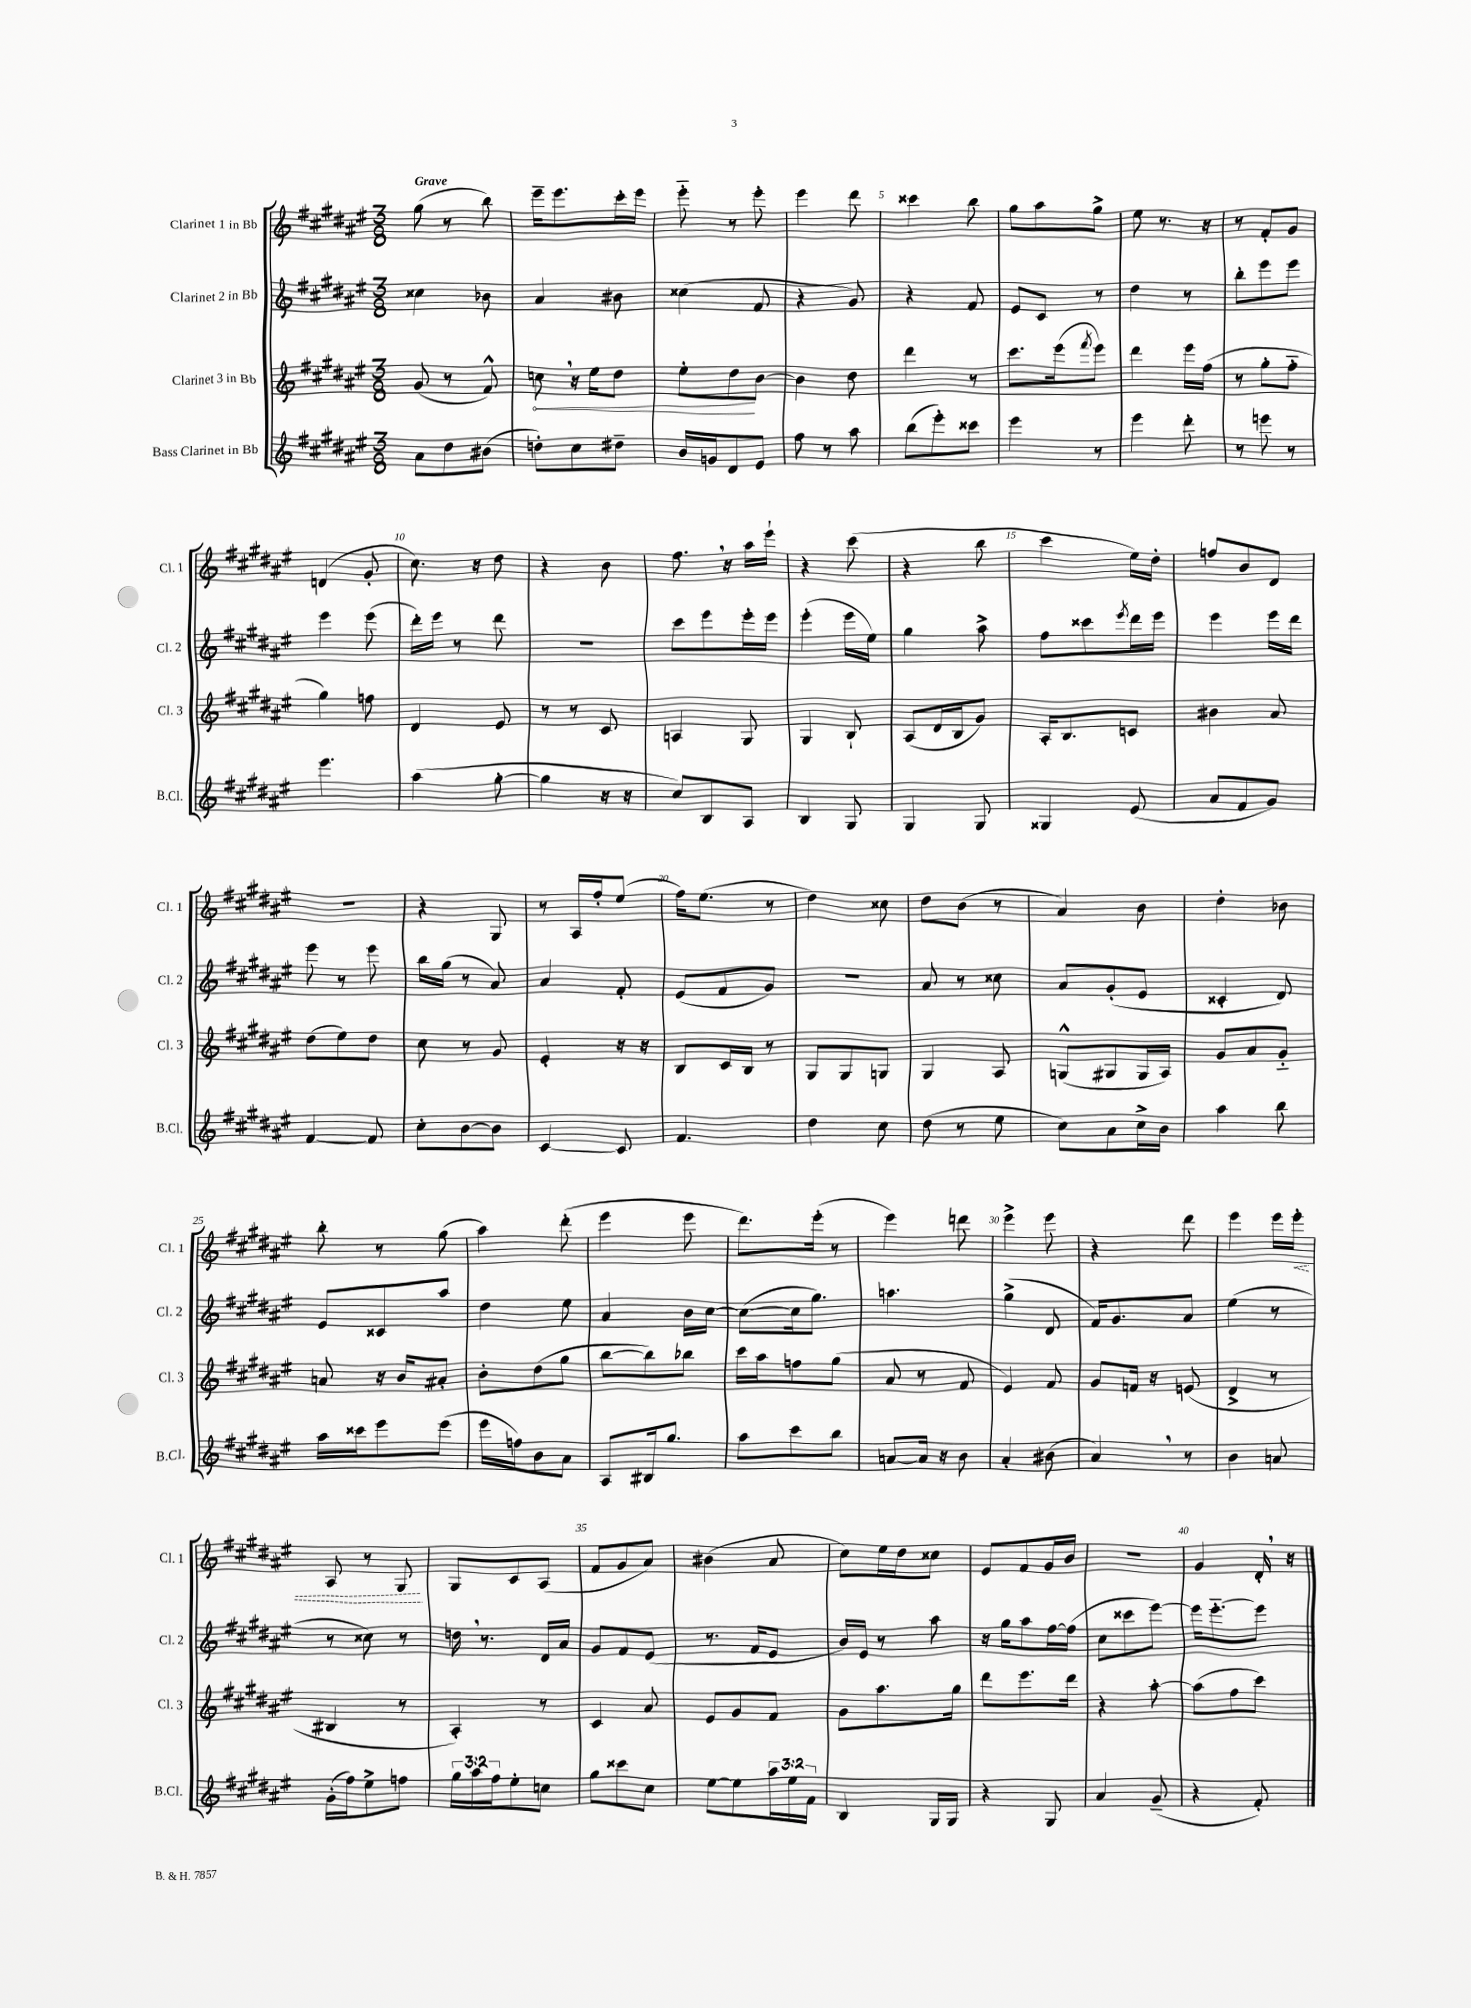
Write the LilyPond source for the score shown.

<<
\new StaffGroup <<
\new Staff = "s0" \with { instrumentName = "Clarinet 1 in Bb" shortInstrumentName = "Cl. 1" } {
    \clef treble \key fis \major \numericTimeSignature \time 3/8 \tempo "Grave"
    gis''8( r8 b''8) |
    eis'''16-- eis'''8. cis'''16-. eis'''16 |
    eis'''8-_ r8 eis'''8-. |
    eis'''4 dis'''8 |
    cisis'''4 b''8 |
    gis''8 ais''8 gis''8-> |
    eis''8 r8. r16 |
    r8 fis'8-. gis'8 |
    d'4( gis'8-. |
    cis''8.) r16 dis''8 |
    r4 b'8 |
    fis''8. \breathe r16 ais''16 eis'''16-! |
    r4 cis'''8( |
    r4 b''8 |
    cis'''4 eis''16) dis''16-. |
    f''8 b'8 dis'8 |
    R4. |
    r4 gis8 |
    r8 ais16 fis''16-. eis''8( |
    fis''16) eis''8.( r8 |
    dis''4) cisis''8 |
    dis''8 b'8( r8 |
    ais'4) b'8 |
    dis''4-. bes'8 |
    b''8-. r8 gis''8( |
    ais''4) dis'''8-.( |
    eis'''4 eis'''8 |
    dis'''8.) eis'''16-.( r8 |
    eis'''4) d'''8 |
    eis'''4-> eis'''8 |
    r4 dis'''8 |
    eis'''4 eis'''16 \once \override Hairpin.style = #'dashed-line eis'''16-.\< |
    ais8 r8 gis8\! |
    gis8 cis'8 ais8( |
    fis'8 gis'8 ais'8) |
    bis'4( ais'8 |
    cis''8) eis''16 dis''16 cisis''8 |
    eis'8 fis'8 gis'16 b'16 |
    R4. |
    gis'4 dis'16-. \breathe r16 \bar "|." |
}
\new Staff = "s1" \with { instrumentName = "Clarinet 2 in Bb" shortInstrumentName = "Cl. 2" } {
    \clef treble \key fis \major \numericTimeSignature \time 3/8
    cisis''4 bes'8 |
    ais'4 bis'8 |
    cisis''4( fis'8 |
    r4 gis'8) |
    r4 fis'8 |
    eis'8 cis'8 r8 |
    dis''4 r8 |
    b''8-. eis'''8 eis'''8 |
    eis'''4 eis'''8( |
    dis'''16-.) eis'''16 r8 dis'''8 |
    R4. |
    cis'''8 eis'''8 eis'''16-. eis'''16 |
    eis'''4-.( eis'''16 eis''16) |
    gis''4 ais''8-> |
    fis''8 cisis'''8 \acciaccatura { eis'''8 } dis'''16 eis'''16 |
    eis'''4 eis'''16 dis'''16 |
    eis'''8 r8 eis'''8 |
    b''16 gis''16( r8 ais'8) |
    ais'4 fis'8-. |
    eis'8( fis'8 gis'8) |
    R4. |
    ais'8 r8 cisis''8 |
    ais'8 gis'8-.( eis'8 |
    cisis'4-. dis'8) |
    eis'8 cisis'8 ais''8 |
    dis''4 eis''8 |
    ais'4 b'16 cis''16~ |
    cis''8~( cis''16 gis''8.) |
    a''4. |
    gis''4->( dis'8 |
    fis'16) gis'8. ais'8 |
    eis''4( r8 |
    r8 cisis''8) r8 |
    d''16 \breathe r8. dis'16 ais'16 |
    gis'8 fis'8 eis'8( |
    r8. fis'16 eis'8 |
    b'16) eis'16 r8 ais''8 |
    r16 gis''16 ais''8 fis''16~ fis''16( |
    cis''8 cisis'''8 eis'''8~) |
    eis'''16 eis'''8.~-_ eis'''8 \bar "|." |
}
\new Staff = "s2" \with { instrumentName = "Clarinet 3 in Bb" shortInstrumentName = "Cl. 3" } {
    \clef treble \key fis \major \numericTimeSignature \time 3/8
    gis'8( r8 fis'8-^) |
    \once \override Hairpin.circled-tip = ##t c''8\< \breathe r16 eis''16 dis''8 |
    eis''8-. dis''8\! b'8~ |
    b'4 dis''8 |
    dis'''4 r8 |
    cis'''8. eis'''16( \acciaccatura { fis'''8 } eis'''8) |
    dis'''4 eis'''16 fis''16( |
    r8 gis''8-. fis''8-_ |
    gis''4) f''8 |
    dis'4 eis'8 |
    r8 r8 cis'8 |
    a4 gis8 |
    gis4 b8-! |
    ais8( dis'16 b16 gis'8) |
    ais16-. b8. c'8 |
    bis'4 ais'8 |
    dis''8( eis''8) dis''8 |
    cis''8 r8 gis'8 |
    eis'4-. r16 r16 |
    b8 cis'16 b16 r8 |
    gis8 gis8 g8 |
    gis4 ais8 |
    g8-^( gis8 gis16 ais16) |
    gis'8 ais'8 gis'8-_ |
    a'8 r16 b'16 ais'8-. |
    b'8-. dis''8( gis''8 |
    b''8~ b''8) bes''8 |
    cis'''16 ais''16 f''8 gis''8( |
    ais'8 r8 fis'8 |
    eis'4) fis'8 |
    gis'8 f'16 r16 e'8( |
    dis'4-> r8 |
    bis4 r8 |
    ais4-.) r8 |
    cis'4 ais'8 |
    eis'8 gis'8 fis'8 |
    gis'8 ais''8. gis''16 |
    dis'''8 eis'''8. dis'''16 |
    r4 ais''8~-. |
    ais''8( fis''8 cis'''8) \bar "|." |
}
\new Staff = "s3" \with { instrumentName = "Bass Clarinet in Bb" shortInstrumentName = "B.Cl." } {
    \clef treble \key fis \major \numericTimeSignature \time 3/8 \override Staff.TupletNumber.text = #tuplet-number::calc-fraction-text
    ais'8 dis''8 bis'8( |
    d''8-.) cis''8 dis''8-- |
    b'16 g'16 dis'8 eis'8 |
    fis''8 r8 ais''8 |
    b''8( eis'''8-.) cisis'''8 |
    eis'''4 r8 |
    eis'''4 dis'''8-. |
    r8 e'''8 r8 |
    eis'''4. |
    ais''4( gis''8~-. |
    gis''4 r16 r16 |
    cis''8) b8 ais8 |
    b4 gis8 |
    gis4 gis8 |
    gisis4 eis'8( |
    ais'8 fis'8 gis'8) |
    fis'4~ fis'8 |
    cis''8-. b'8~ b'8 |
    cis'4~ cis'8 |
    fis'4. |
    dis''4 cis''8 |
    dis''8( r8 eis''8 |
    cis''8) ais'8 cis''16-> b'16 |
    ais''4 b''8 |
    ais''16 cisis'''16 eis'''8 eis'''8( |
    eis'''16 f''16) b'8 ais'8 |
    ais8 bis16 gis''8. |
    ais''8 cis'''8 b''8 |
    a'8~ a'16 r16 b'8 |
    ais'4-. bis'8( |
    ais'4) \breathe r8 |
    b'4 a'8 |
    gis'16-.( fis''16) eis''8-> f''8 |
    \tuplet 3/2 { gis''16 ais''16 fis''16 } eis''8-. c''8 |
    gis''8 cisis'''8 cis''8 |
    eis''8~ eis''8 \tuplet 3/2 { ais''16 eis''16 fis'16 } |
    b4 gis16 gis16 |
    r4 gis8 |
    ais'4 gis'8--( |
    r4 fis'8-.) \bar "|." |
}
>>
>>
\layout { \context { \Score \override BarNumber.break-visibility = ##(#f #t #t) barNumberVisibility = #(every-nth-bar-number-visible 5) } }
